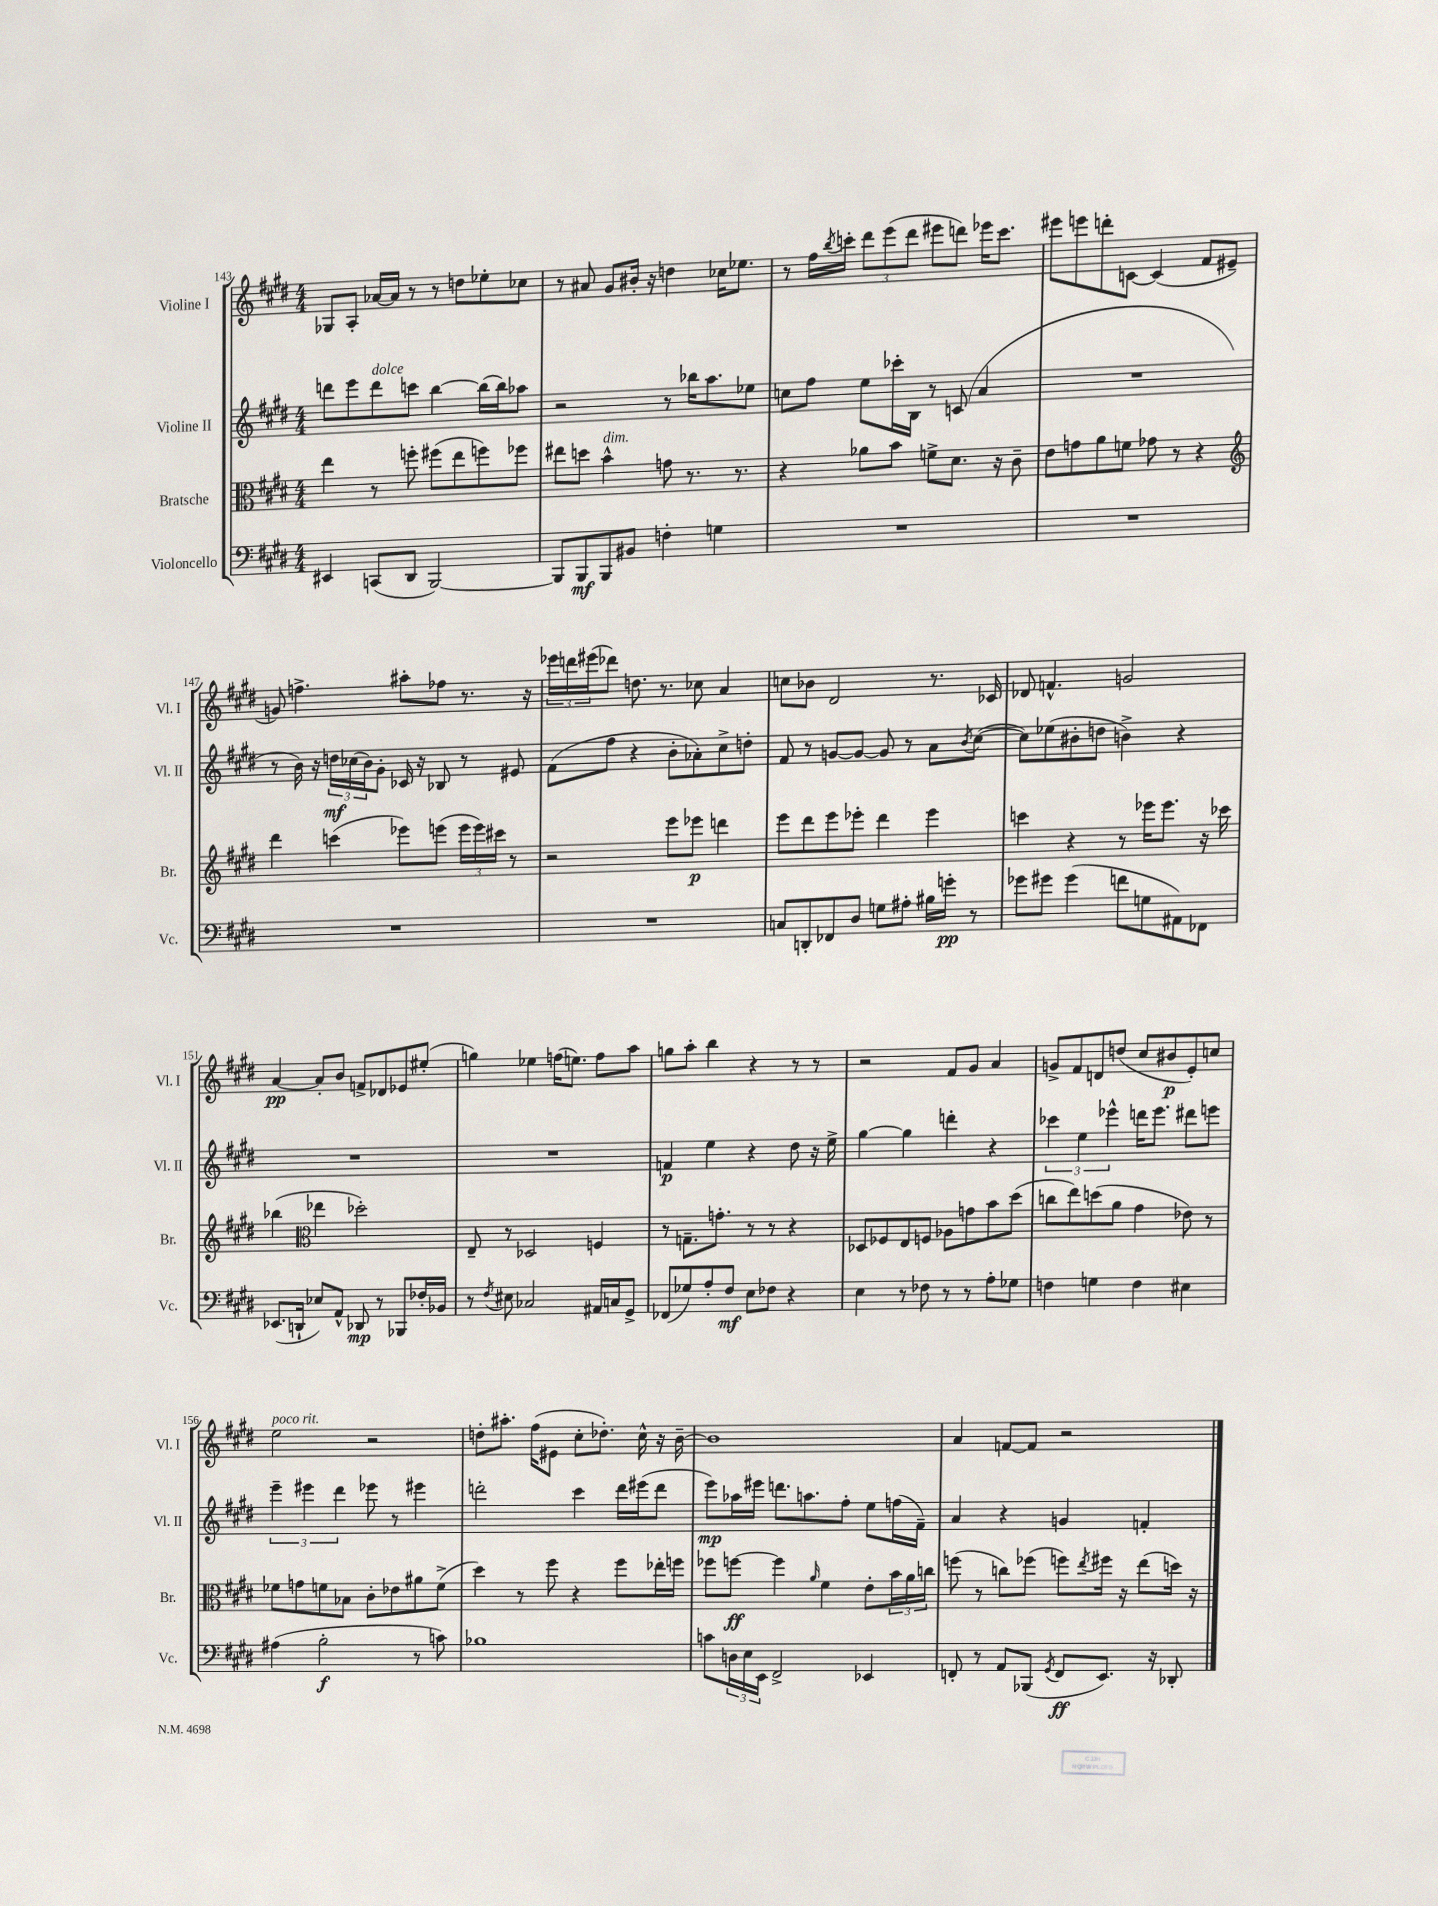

**kern	**dynam	**kern	**dynam	**kern	**dynam	**kern	**dynam
*part4	*part4	*part3	*part3	*part2	*part2	*part1	*part1
*staff4	*staff4	*staff3	*staff3	*staff2	*staff2	*staff1	*staff1
*I"Violoncello	*	*I"Bratsche	*	*I"Violine II	*	*I"Violine I	*
*I'Vc.	*	*I'Br.	*	*I'Vl. II	*	*I'Vl. I	*
*clefF4	*	*clefC3	*	*clefG2	*	*clefG2	*
*k[f#c#g#d#]	*	*k[f#c#g#d#]	*	*k[f#c#g#d#]	*	*k[f#c#g#d#]	*
*M4/4	*	*M4/4	*	*M4/4	*	*M4/4	*
=143	=143	=143	=143	=143	=143	=143	=143
4EE#X/	.	4ee\	.	8dddn\L	.	8G-X/L	.
.	.	.	.	8eee\	.	8A'/J	.
!	!	!	!	!LO:TX:a:i:t=dolce	!	!	!
(8CCn/L	.	8r	.	8ddd\	.	[16a-X/LL	.
.	.	.	.	.	.	16a-/JJ]	.
8DD#/J	.	8ffn'\	.	8cccn\J	.	8r	.
[2BBB/)	.	(8ff#X\L	.	[4bb\	.	8r	.
.	.	8ee\	.	.	.	8ddn\L	.
.	.	8ffn\)	.	(16bb\LL]	.	8ee-X'\	.
.	.	.	.	16bb\J)	.	.	.
.	.	8ff-X\J	.	8aa-X\J	.	8cc-X\J	.
=144	=144	=144	=144	=144	=144	=144	=144
8BBB/L]	.	8ee#X\L	.	2r	.	8r	.
8BBB/	mf	8ddn\J	.	.	.	8a#X/	.
!	!	!LO:TX:a:i:t=dim.	!	!	!	!	!
8BBB/	.	4b^^\	.	.	.	8g#/L	.
8BB#X/J	.	.	.	.	.	16b#X'/Jk	.
.	.	.	.	.	.	16r	.
4Fn'\	.	8gn\	.	8r	.	4ddn\	.
.	.	8.r	.	16bb-X\KL	.	.	.
.	.	.	.	8.aa\	.	.	.
4Gn\	.	.	.	.	.	16cc-X\KL	.
.	.	8.r	.	.	.	8.ee-X\J	.
.	.	.	.	8ee-X\J	.	.	.
=145	=145	=145	=145	=145	=145	=145	=145
1r	.	4r	.	8ccn\L	.	8r	.
.	.	.	.	8ff#\J	.	16ff#\LL	.
.	.	.	.	.	.	8qbb/	.
.	.	.	.	.	.	16cccn'\JJ	.
.	.	8a-X\L	.	8ee\L	.	12ddd#\L	.
.	.	.	.	.	.	(12eee\	.
.	.	8b\J	.	16ccc-X'\L	.	.	.
.	.	.	.	.	.	12ddd#\J	.
.	.	.	.	16B\JJ	.	.	.
.	.	8fn^\L	.	8r	.	8eee#X\L	.
.	.	8.d#\J	.	(8cn/	.	8dddn\J)	.
.	.	.	.	4a/	.	16eee-X\KL	.
.	.	16r	.	.	.	8.ccc\J	.
.	.	8c#~\	.	.	.	.	.
=146	=146	=146	=146	=146	=146	=146	=146
1r	.	8e\L	.	1r	.	8eee#X\L	.
.	.	8gn\	.	.	.	8eeen\	.
.	.	8a\	.	.	.	8dddn'\	.
.	.	8fn\J	.	.	.	[8cn\J	.
.	.	8g-X\	.	.	.	(4c/]	.
.	.	8r	.	.	.	.	.
.	.	4r	.	.	.	8f#/L	.
.	.	.	.	.	.	8e#X~/J	.
!!LO:LB:g=z
=147	=147	=147	=147	=147	=147	=147	=147
*	*	*clefG2	*	*	*	*	*
1r	.	4ddd#\	.	8r	.	8gn/)	.
.	.	.	.	16b\)	.	4.ffn^\	.
.	.	.	.	16r	.	.	.
.	.	(4cccn\	.	24ddn\LL	mf	.	.
.	.	.	.	(24cc-X\	.	.	.
.	.	.	.	24b\J)	.	.	.
.	.	.	.	8g#'\J	.	.	.
.	.	8eee-X\L)	.	16c-X/	.	8aa#X'\L	.
.	.	.	.	16r	.	.	.
.	.	(8eeen\J	.	8B-X/	.	8ff-X\J	.
.	.	24eee\LL	.	8r	.	8.r	.
.	.	24eee\)	.	.	.	.	.
.	.	24ccc#X\JJ	.	.	.	.	.
.	.	8r	.	8e#X/	.	.	.
.	.	.	.	.	.	16r	.
=148	=148	=148	=148	=148	=148	=148	=148
1r	.	2r	.	(8f#\L	.	24eee-X\LL	.
.	.	.	.	.	.	24dddn\	.
.	.	.	.	.	.	(24eee#X\J	.
.	.	.	.	8ff#\J	.	8ddd-X\J)	.
.	.	.	.	4r	.	8.ddn\	.
.	.	.	.	.	.	8.r	.
.	.	8eee\L	.	8b'\L	.	.	.
.	.	8eee-X\J	p	8a-X'\)	.	8cc-X\	.
.	.	4dddn\	.	8cc#^\	.	4a/	.
.	.	.	.	8ddn'\J	.	.	.
=149	=149	=149	=149	=149	=149	=149	=149
8Cn/L	.	8eee\L	.	8f#/	.	8ccn\L	.
8DDn'/	.	8ddd#\	.	8r	.	8b-X\J	.
8FF-X/	.	8eee\	.	[8gn/L	.	2d#/	.
8D#/J	.	8eee-X'\J	.	8g/J_	.	.	.
8Gn\L	.	4ddd#\	.	8g/]	.	.	.
8A#X'\J	.	.	.	8r	.	.	.
16B#X\LL	.	4eee-\	.	8a\L	.	8.r	.
16gn'\JJ	pp	.	.	.	.	.	.
.	.	.	.	8qb/	.	.	.
8r	.	.	.	([8cc#\J	.	.	.
.	.	.	.	.	.	16c-X/	.
=150	=150	=150	=150	=150	=150	=150	=150
8g-X\L	.	4cccn\	.	8cc#\L])	.	8d-X/	.
8g#X\J	.	.	.	(8ee-X\	.	4.fn^^/	.
(4g#\	.	4r	.	8b#X'\	.	.	.
.	.	.	.	8ddn\J	.	.	.
8fn\L	.	8r	.	4bn^\)	.	2gn/	.
8Gn\	.	16eee-X\KL	.	.	.	.	.
.	.	8.eee-\J	.	.	.	.	.
8AA#X\)	.	.	.	4r	.	.	.
8FF-X\J	.	16r	.	.	.	.	.
.	.	16ccc-X\	.	.	.	.	.
!!LO:LB:g=z
=151	=151	=151	=151	=151	=151	=151	=151
(8.EE-X/L	.	(4bb-X\	.	1r	.	[4a/	pp
16DDn`/Jk	.	.	.	.	.	.	.
*	*	*clefC3	*	*	*	*	*
8E-X/L)	.	4ee-X\	.	.	.	8a'/L]	.
8AA^^/J	.	.	.	.	.	8b/J	.
8DD-X/	mp	2dd-X'\)	.	.	.	8fn^/L	.
8r	.	.	.	.	.	8d-X/	.
8BBB-X/L	.	.	.	.	.	8e-X/	.
16F-X'/L	.	.	.	.	.	(8ee#X'/J	.
16BB-X/JJ	.	.	.	.	.	.	.
=152	=152	=152	=152	=152	=152	=152	=152
8r	.	8E~/	.	1r	.	4ggn\)	.
8qF#/	.	.	.	.	.	.	.
8E#X\	.	8r	.	.	.	.	.
2C-X/	.	2D-X/	.	.	.	4ee-X\	.
.	.	.	.	.	.	(16ffn\KL	.
.	.	.	.	.	.	8.een\J)	.
16AA#X/LL	.	4Fn/	.	.	.	8ff\L	.
16Cn/J	.	.	.	.	.	.	.
8GG#^/J	.	.	.	.	.	8aa\J	.
=153	=153	=153	=153	=153	=153	=153	=153
(8FF-X/L	.	8r	.	4fn/	p	8ggn\L	.
8G-X/)	.	8.Gn~\L	.	.	.	8aa'\J	.
8A'/	.	.	.	4ee\	.	4bb\	.
.	.	8.gn'\J	.	.	.	.	.
8F#/J	mf	.	.	.	.	.	.
8E\L	.	8r	.	4r	.	4r	.
8F-X\J	.	8r	.	.	.	.	.
4r	.	4r	.	8dd#\	.	8r	.
.	.	.	.	16r	.	8r	.
.	.	.	.	16ee^\	.	.	.
=154	=154	=154	=154	=154	=154	=154	=154
4E\	.	8D-X/L	.	[4gg#\	.	2r	.
.	.	8F-X/	.	.	.	.	.
8r	.	8E/	.	4gg#\]	.	.	.
8F-X\	.	8Fn/J	.	.	.	.	.
8r	.	8A-X\L	.	4dddn'\	.	8f#/L	.
8r	.	8gn\	.	.	.	8g#/J	.
8A'\L	.	8b\	.	4r	.	4a/	.
8G-X\J	.	(8dd#\J	.	.	.	.	.
=155	=155	=155	=155	=155	=155	=155	=155
4Fn\	.	8ccn\L	.	6ccc-X\	.	8gn^/L	.
.	.	8ee\)	.	.	.	8f#/	.
.	.	.	.	6ee\	.	.	.
4Gn\	.	(8ddn\	.	.	.	8dn/	.
.	.	.	.	6eee-X^^\	.	.	.
.	.	8a\J	.	.	.	(8ddn/J	.
4F\	.	4g#\	.	16dddn\KL	.	8cc#/L	.
.	.	.	.	8.eee-\J	.	.	.
.	.	.	.	.	.	8b#X/	p
4E#X\	.	8e-X\)	.	8ddd#X\L	.	8e'/)	.
.	.	8r	.	8eeen\J	.	8ccn/J	.
!!LO:LB:g=z
=156	=156	=156	=156	=156	=156	=156	=156
!	!	!	!	!	!	!LO:TX:a:i:t=poco rit.	!
(4A#X\	.	8f-X\L	.	6eee~\	.	2ee\	.
.	.	8gn\	.	.	.	.	.
.	.	.	.	6eee#X\	.	.	.
2B'\	f	8fn\	.	.	.	.	.
.	.	.	.	6ddd#\	.	.	.
.	.	8B-X\J	.	.	.	.	.
.	.	8c#'\L	.	8eee-X\	.	2r	.
.	.	8e-X\	.	8r	.	.	.
8r	.	8a#X\	.	4eee#X\	.	.	.
8cn\)	.	(8f^\J	.	.	.	.	.
=157	=157	=157	=157	=157	=157	=157	=157
1B-X	.	4dd#\)	.	2dddn'\	.	8ddn'\L	.
.	.	.	.	.	.	8.aa#X'\J	.
.	.	8r	.	.	.	.	.
.	.	.	.	.	.	(16ff#\KL	.
.	.	8ff#\	.	.	.	8e#X\J	.
.	.	4r	.	4ccc#\	.	8cc#'\L	.
.	.	.	.	.	.	8.dd-X'\J)	.
.	.	8ff#\L	.	16ddd\LL	.	.	.
.	.	.	.	(16eee#X\J	.	16cc#^^\	.
.	.	16ee-X'\L	.	8ddd\J	.	16r	.
.	.	16ffn\JJ	.	.	.	[16b~\	.
=158	=158	=158	=158	=158	=158	=158	=158
8cn\L	.	8ff-X\L	.	8eee\L)	mp	1b]	.
24Dn\L	.	[8ffn\J	ff	16aa-X\L	.	.	.
24E\	.	.	.	.	.	.	.
.	.	.	.	16eee#X\JJ	.	.	.
24EE\JJ	.	.	.	.	.	.	.
2FF#^/	.	4ff\]	.	8.dddn\L	.	.	.
.	.	.	.	8.aan\	.	.	.
.	.	16qqa/	.	.	.	.	.
.	.	4f#\	.	.	.	.	.
.	.	.	.	8ff#'\J	.	.	.
4EE-X/	.	8e'\L	.	8ee\L	.	.	.
.	.	24b\L	.	(16ffn\L	.	.	.
.	.	24a\	.	.	.	.	.
.	.	.	.	16f#~\JJ)	.	.	.
.	.	24ccn\JJ	.	.	.	.	.
=159	=159	=159	=159	=159	=159	=159	=159
8FFn'/	.	(8ffn\	.	4a/	.	4a/	.
8r	.	8r	.	.	.	.	.
8AA/L	.	8ccn\L)	.	4r	.	[8fn/L	.
(8BBB-X/J	.	(8ff-X\J	.	.	.	8f/J]	.
8qGG#/	.	.	.	.	.	.	.
8FF/L	ff	8ffn\L)	.	4gn/	.	2r	.
.	.	8qee/	.	.	.	.	.
8.EE/J)	.	16ff#X\Jk	.	.	.	.	.
.	.	16r	.	.	.	.	.
.	.	(8ee\L	.	4fn'/	.	.	.
16r	.	.	.	.	.	.	.
8DD-X'/	.	16ddn\Jk)	.	.	.	.	.
.	.	16r	.	.	.	.	.
==	==	==	==	==	==	==	==
*-	*-	*-	*-	*-	*-	*-	*-
